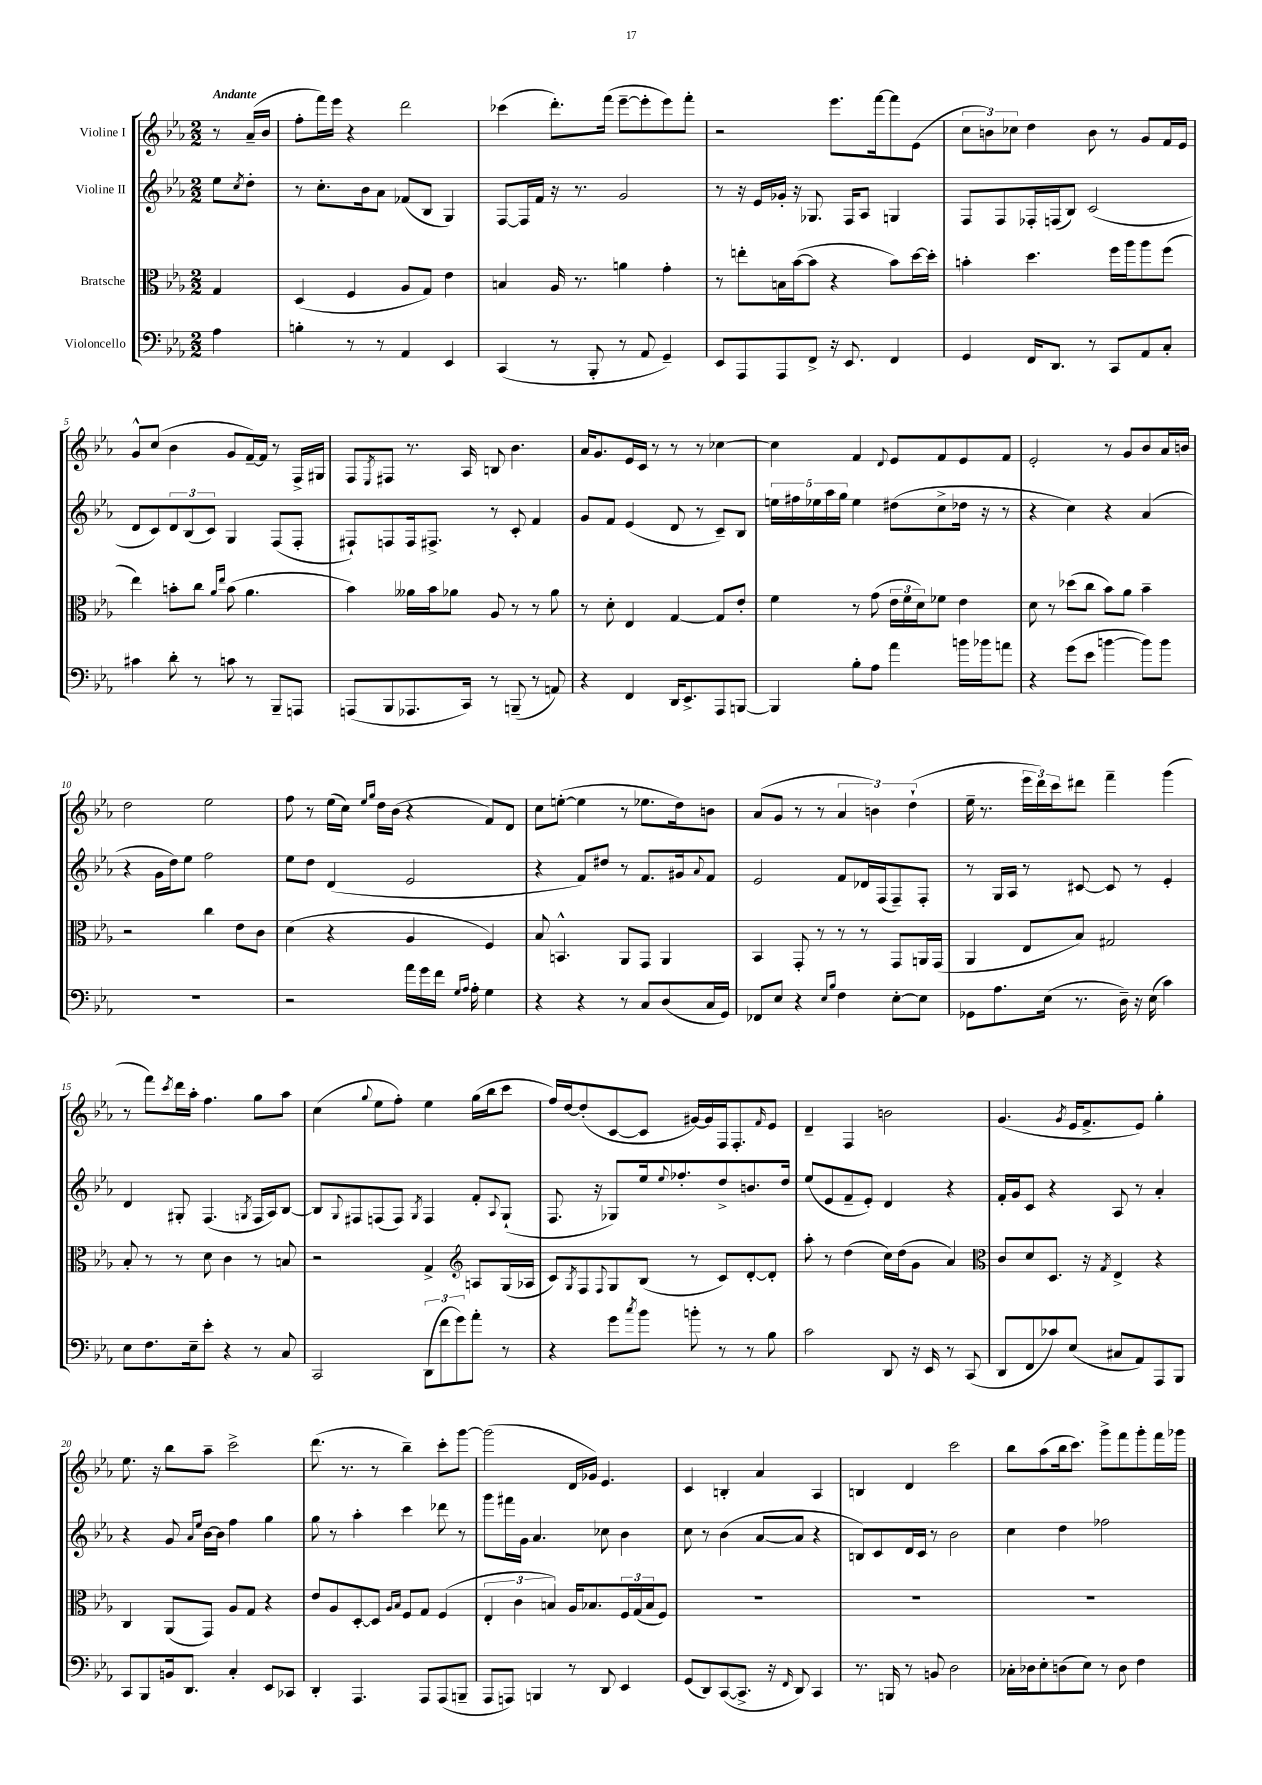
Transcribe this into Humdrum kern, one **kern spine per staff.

**kern	**kern	**kern	**kern
*part4	*part3	*part2	*part1
*staff4	*staff3	*staff2	*staff1
*I"Violoncello	*I"Bratsche	*I"Violine II	*I"Violine I
*clefF4	*clefC3	*clefG2	*clefG2
*k[b-e-a-]	*k[b-e-a-]	*k[b-e-a-]	*k[b-e-a-]
*M2/2	*M2/2	*M2/2	*M2/2
=	=	=	=
!	!	!	!LO:TX:a:B:t=Andante
4A-\	4G/	8ee-\L	8r
.	.	8qcc/	.
.	.	8dd'\J	(16a-~/LL
.	.	.	16b-/JJ
=1	=1	=1	=1
4Bn'\	(4D/	8r	8ff'\L
.	.	8.cc'\L	16fff\L)
.	.	.	16eee-\JJ
8r	4F/	.	4r
.	.	16b-\k	.
8r	.	8a-\J	.
4AA-/	8A-/L	(8f-X/L	2ddd\
.	8G/J)	8B-/J	.
4EE-/	4e-\	4G/)	.
=2	=2	=2	=2
(4CC/	4Bn/	[8F/L	(4ccc-X\
.	.	16F/L]	.
.	.	16f/JJ	.
8r	16A-/	16r	8.ddd'\L)
.	8.r	8.r	.
8BBB-'/	.	.	.
.	.	.	(16fff\Jk
8r	4an\	2g/	[8eee-~\L
8AA-/	.	.	8eee-'\]
4GG~/)	4g'\	.	8eee-\)
.	.	.	8fff'\J
=3	=3	=3	=3
8EE-/L	8r	8r	2r
8AAA-/	8een'\L	16r	.
.	.	16e-/LL	.
8AAA-/	16Bn\L	16g-X'/JJ	.
.	([16b-\J	16r	.
8FF^/J	8b-\J]	8.G-X/	.
16r	4r	.	8.eee-\L
8.EE-/	.	16F/KL	.
.	.	8A-/J	.
.	.	.	[16fff\k
4FF/	8b-\L)	4Gn/	8fff\]
.	[16dd\L	.	(8e-\J
.	16dd'\JJ]	.	.
=4	=4	=4	=4
4GG/	4bn'\	8F/L	12cc\L
.	.	.	12bn\)
.	.	8F/	.
.	.	.	12cc-X\J
16FF/KL	4.dd\	16F-X'/L	4dd\
8.DD/J	.	(16Fn/J	.
.	.	8B-/J)	.
8r	.	(2c/	8b\
8CC/L	16ff\LL	.	8r
.	16aa-\J	.	.
8AA-/	8aa-\	.	8g/L
8C'/J	(8ff\J	.	16f/L
.	.	.	16e-/JJ
!!LO:LB:g=z
=5	=5	=5	=5
4c#X\	4ee-\)	8d/L	8g^^/L
.	.	8c/)	(8cc/J
8d'\	8bn'\L	12d/	4b-\
.	.	(12B-/	.
8r	8cc\J	.	.
.	.	12c/J)	.
.	16qqa-/LL	.	.
.	16qqee-/JJ	.	.
8cn\	(8b\	4G/	8g/L
8r	4.a-\	.	[16f~/L)
.	.	.	16f/JJ]
8BBB-~/L	.	(8F/L	8r
8AAAn/J	.	8F'/J	16F^/LL
.	.	.	16G#X/JJ
=6	=6	=6	=6
(8AAAn/L	4b-\)	8F#X`/L)	8F/L
.	.	.	8qE-/
8BBB-/	.	8Fn/	8F#X/J
8.AAA-X/	16a--X\LL	16F/k	8.r
.	16b-\J	8.F#X^/J	.
.	8a-X\J	.	.
16CC/Jk)	.	.	16A-/
8r	8A-/	8r	8Bn/
(8BBBn~/	8r	8c'/	4.b-\
8r	8r	4f/	.
8AAn/)	8a-\	.	.
=7	=7	=7	=7
4r	8r	8g/L	16a-/KL
.	.	.	8.g/
.	8d'\	8f/J	.
4FF/	4E-/	(4e-/	16e-/L
.	.	.	16c/JJ
.	.	.	8r
16DD/KL	[4G/	8d/	8r
8.EE-^/	.	.	.
.	.	8r	8r
8AAA-/	8G/L]	8c~/L)	[4cc-X\
[8BBBn/J	8e-'/J	8B-/J	.
=8	=8	=8	=8
4BBB/]	4f\	20een\LL	4cc-\]
.	.	20ff#X\	.
.	.	20ee-X\	.
.	.	20aa-\	.
.	.	20gg\JJ	.
8B-'\L	8r	4ee-\	4f/
8A-\J	(8g\	.	.
.	.	.	8qqd/
4a-\	24e-\LL	(8dd#X\L	8e-/L
.	24f\	.	.
.	24d\J)	.	.
.	8f-X\J	8cc^\	8f/
16bn\LL	4e-\	16dd-X\Jk	8e-/
16b-X\J	.	16r	.
8an\J	.	8r	8f/J
=9	=9	=9	=9
4r	8d\	4r	2e-'/
.	8r	.	.
(8g\L	(8dd-X\L	4cc\)	.
8e-\J	8cc\J	.	.
[4bn\	8b-\L)	4r	8r
.	8a-\J	.	8g/L
8b\L])	4b-~\	(4a-/	8b-/
8b\J	.	.	16a-/L
.	.	.	16bn/JJ
!!LO:LB:g=z
=10	=10	=10	=10
1r	2r	4r	2dd\
.	.	16g\LL	.
.	.	16dd\J)	.
.	.	8ee-\J	.
.	4cc\	2ff\	2ee-\
.	8e-\L	.	.
.	8c\J	.	.
=11	=11	=11	=11
2r	(4d\	8ee-\L	8ff\
.	.	8dd\J	8r
.	4r	(4d/	(16ee-\LL
.	.	.	16cc\JJ)
.	.	.	16qqee-/LL
.	.	.	16qqgg/JJ
.	.	.	16dd\LL
.	.	.	(16b-\JJ
16a-\LL	4A-/	2e-/	4r
16g\	.	.	.
16f\JJ	.	.	.
16qqG/LL	.	.	.
16qqA-/JJ	.	.	.
16A-'\	.	.	.
4G\	4F/)	.	8f/L)
.	.	.	8d/J
=12	=12	=12	=12
4r	8B-/	4r	8cc\L
.	4.BBn^^/	.	([8een'\J
4r	.	8f/L)	4ee\]
.	.	8dd#X/J	.
8r	8AA-/L	8r	8r
8C/L	8GG/J	8.f/L	8.ee-X\L
(8D/	4AA-/	.	.
.	.	16g#X/k	16dd\k)
.	.	8qqa-/	.
16C/L	.	8f/J	8bn\J
16GG/JJ)	.	.	.
=13	=13	=13	=13
8FF-X/L	4BB-/	2e-/	(8a-/L
8E-/J	.	.	8g/J
4r	8GG'/	.	8r
.	8r	.	8r
16qqE-/LL	.	.	.
16qqB-/JJ	.	.	.
4F\	8r	8f/L	6a-/
.	8r	16d-X/L	.
.	.	.	6bn\)
.	.	(16F/J	.
[8E-'\L	8GG/L	8F~/)	.
.	.	.	(6dd`\
8E-\J]	16AAn/L	8F'/J	.
.	(16GG/JJ	.	.
=14	=14	=14	=14
8GG-X\L	4AA-/	8r	16ee-~\
.	.	.	8.r
8.A-\	.	16G/LL	.
.	.	16A-/JJ	.
.	8E-/L	8r	24eee-\LL
.	.	.	24ddd\)
(16E-\Jk	.	.	.
.	.	.	24ccc\J
8.r	8B-/J)	[8c#X/	8ddd#X\J
.	2G#X/	8c#/]	4fff~\
16D~\)	.	.	.
16r	.	8r	.
(16E-\	.	.	.
4c\)	.	4e-'/	(4ggg\
!!LO:LB:g=z
=15	=15	=15	=15
8E-\L	8B-'/	4d/	8r
8.F\	8r	.	8fff\L)
.	.	.	8qccc/
.	8r	8G#X'/	16ddd\L
16E-~\k	.	.	16aa-'\JJ
8e-'\J	8d\	(4.F/	4.ff\
4r	4c\	.	.
.	.	8qGn/	.
8r	8r	16F/LL	8gg\L
.	.	16A-/J)	.
8C/	8Bn/	[8B-/J	8aa-\J
=16	=16	=16	=16
2CC/	2r	8B-/L]	(4cc\
.	.	8qqG/	.
.	.	8F#X/	.
.	.	.	8qqgg/
.	.	(8Fn/	8ee-\L
.	.	8F/J)	8ff'\J)
.	.	8qG/	.
(12DD\L	4G^/	4F/	4ee-\
12f\	.	.	.
12g\)	.	.	.
*	*clefG2	*	*
8a-'\J	8An/L	8f'/L	(16gg\LL
.	.	.	16bb-\J
.	.	8qqA-/	.
8r	(16G/L	(8G`/J	8ccc\J
.	16A-X/JJ	.	.
=17	=17	=17	=17
4r	8c/L)	8.F/	16ff/LL)
.	.	.	[16dd/J
.	8qG/	.	.
.	8F/	.	(8dd'/]
.	.	16r	.
.	8qqF/	.	.
8g\L	8G/	8G-X/L)	[8c/
8qcc/	.	.	.
8b-\J	(8B-/J	16ee-/k	8c/J]
.	.	8qqee-/	.
.	.	8.ff-X'/	.
8bn'\	8r	.	[16g#X/LL)
.	.	.	16g#/]
8r	8c/L)	8dd^/	16F/J
.	.	.	8.F'/
8r	[8d'/	8.bn/	.
.	.	.	16qqf/
8B-\	8d'/J]	.	8e-/J
.	.	16dd/Jk	.
=18	=18	=18	=18
2c\	8aa-'\	(8ee-/L	4d~/
.	8r	8e-/	.
.	(4dd\	8f~/	4F/
.	.	8e-'/J)	.
8DD/	16cc\LL)	4d/	2bn\
.	(16dd\J	.	.
16r	8g\J	.	.
16EE-/	.	.	.
8r	4a-/)	4r	.
(8CC/	.	.	.
=19	=19	=19	=19
*	*clefC3	*	*
8DD/L	8c/L	16f'/LL	(4.g/
.	.	16g/J	.
8FF/	8d/	8c/J	.
8c-X/)	8.D/J	4r	.
.	.	.	8qg/
(8E-/J	.	.	16e-/KL
.	16r	.	8.f^/
.	8qG/	.	.
8C#X/L	4E-^/	8A-/	.
8AA-/)	.	8r	8e-/J)
8AAA-/	4r	4a-'/	4gg'\
8BBB-/J	.	.	.
!!LO:LB:g=z
=20	=20	=20	=20
8CC/L	4C/	4r	8.ee-\
8BBB-/	.	.	.
.	.	.	16r
16BBn/k	(8AA-/L	8g/	8bb-\L
8.DD/J	.	.	.
.	.	16qqa-/LL	.
.	.	16qqee-/JJ	.
.	8GG/J)	[16b-\LL	8aa-~\J
.	.	16b-\JJ]	.
4C'/	8A-/L	4ff\	2ccc^\
.	8G/J	.	.
8EE-/L	4r	4gg\	.
8CC-X/J	.	.	.
=21	=21	=21	=21
4DD'/	8e-/L	8gg\	(8.ddd\
.	8A-/	8r	.
.	.	.	8.r
4.AAA-/	[8D'/	4aa-'\	.
.	8D/J]	.	8r
.	16qqA-/LL	.	.
.	16qqB-/JJ	.	.
.	8F/L	4ccc\	4bb-~\)
8AAA-/L	8G/J	.	.
(8AAA-/	(4F/	8ddd-X\	8ccc'\L
8BBBn~/J	.	8r	[8ggg\J
=22	=22	=22	=22
8AAA-/L	6E-'/	8ggg\L	(2ggg\]
8AAAn/J)	.	16fff#X\L	.
.	6c\	.	.
.	.	16g\JJ	.
4BBBn/	.	4.a-/	.
.	6Bn/)	.	.
8r	16A-/KL	.	16d/LL
.	8.B-X/	.	16g-X/JJ)
8DD/	.	8cc-X\	4.e-/
4EE-/	24F/L	4b-\	.
.	(24G/	.	.
.	24B-/J	.	.
.	8F/J)	.	.
=23	=23	=23	=23
(8GG/L	1r	8cc\	4c/
8DD/)	.	8r	.
([8CC/	.	(4b-\	4Bn'/
8.CC^/J]	.	.	.
.	.	[8a-/L	4a-/
16r	.	.	.
16qqFF/	.	.	.
8DD/)	.	8a-/J]	.
4CC/	.	4r	4A-/
=24	=24	=24	=24
8.r	1r	8Bn/L)	4Bn/
.	.	8c/	.
16BBBn/	.	.	.
8r	.	16d/L	4d/
.	.	16c/JJ	.
8BBn/	.	8r	.
2D\	.	2b-\	2ccc\
=25	=25	=25	=25
16C-X'\LL	1r	4cc\	8bb-\L
16D-X\J	.	.	.
8E-'\	.	.	(8aa-\
(8Dn\	.	4dd\	16bb-\k
.	.	.	8.ccc\J)
8E-\J)	.	.	.
8r	.	2ff-X\	8ggg^\L
8D\	.	.	8fff\
4F\	.	.	8ggg'\
.	.	.	16fff\L
.	.	.	16ggg-X\JJ
==	==	==	==
*-	*-	*-	*-
